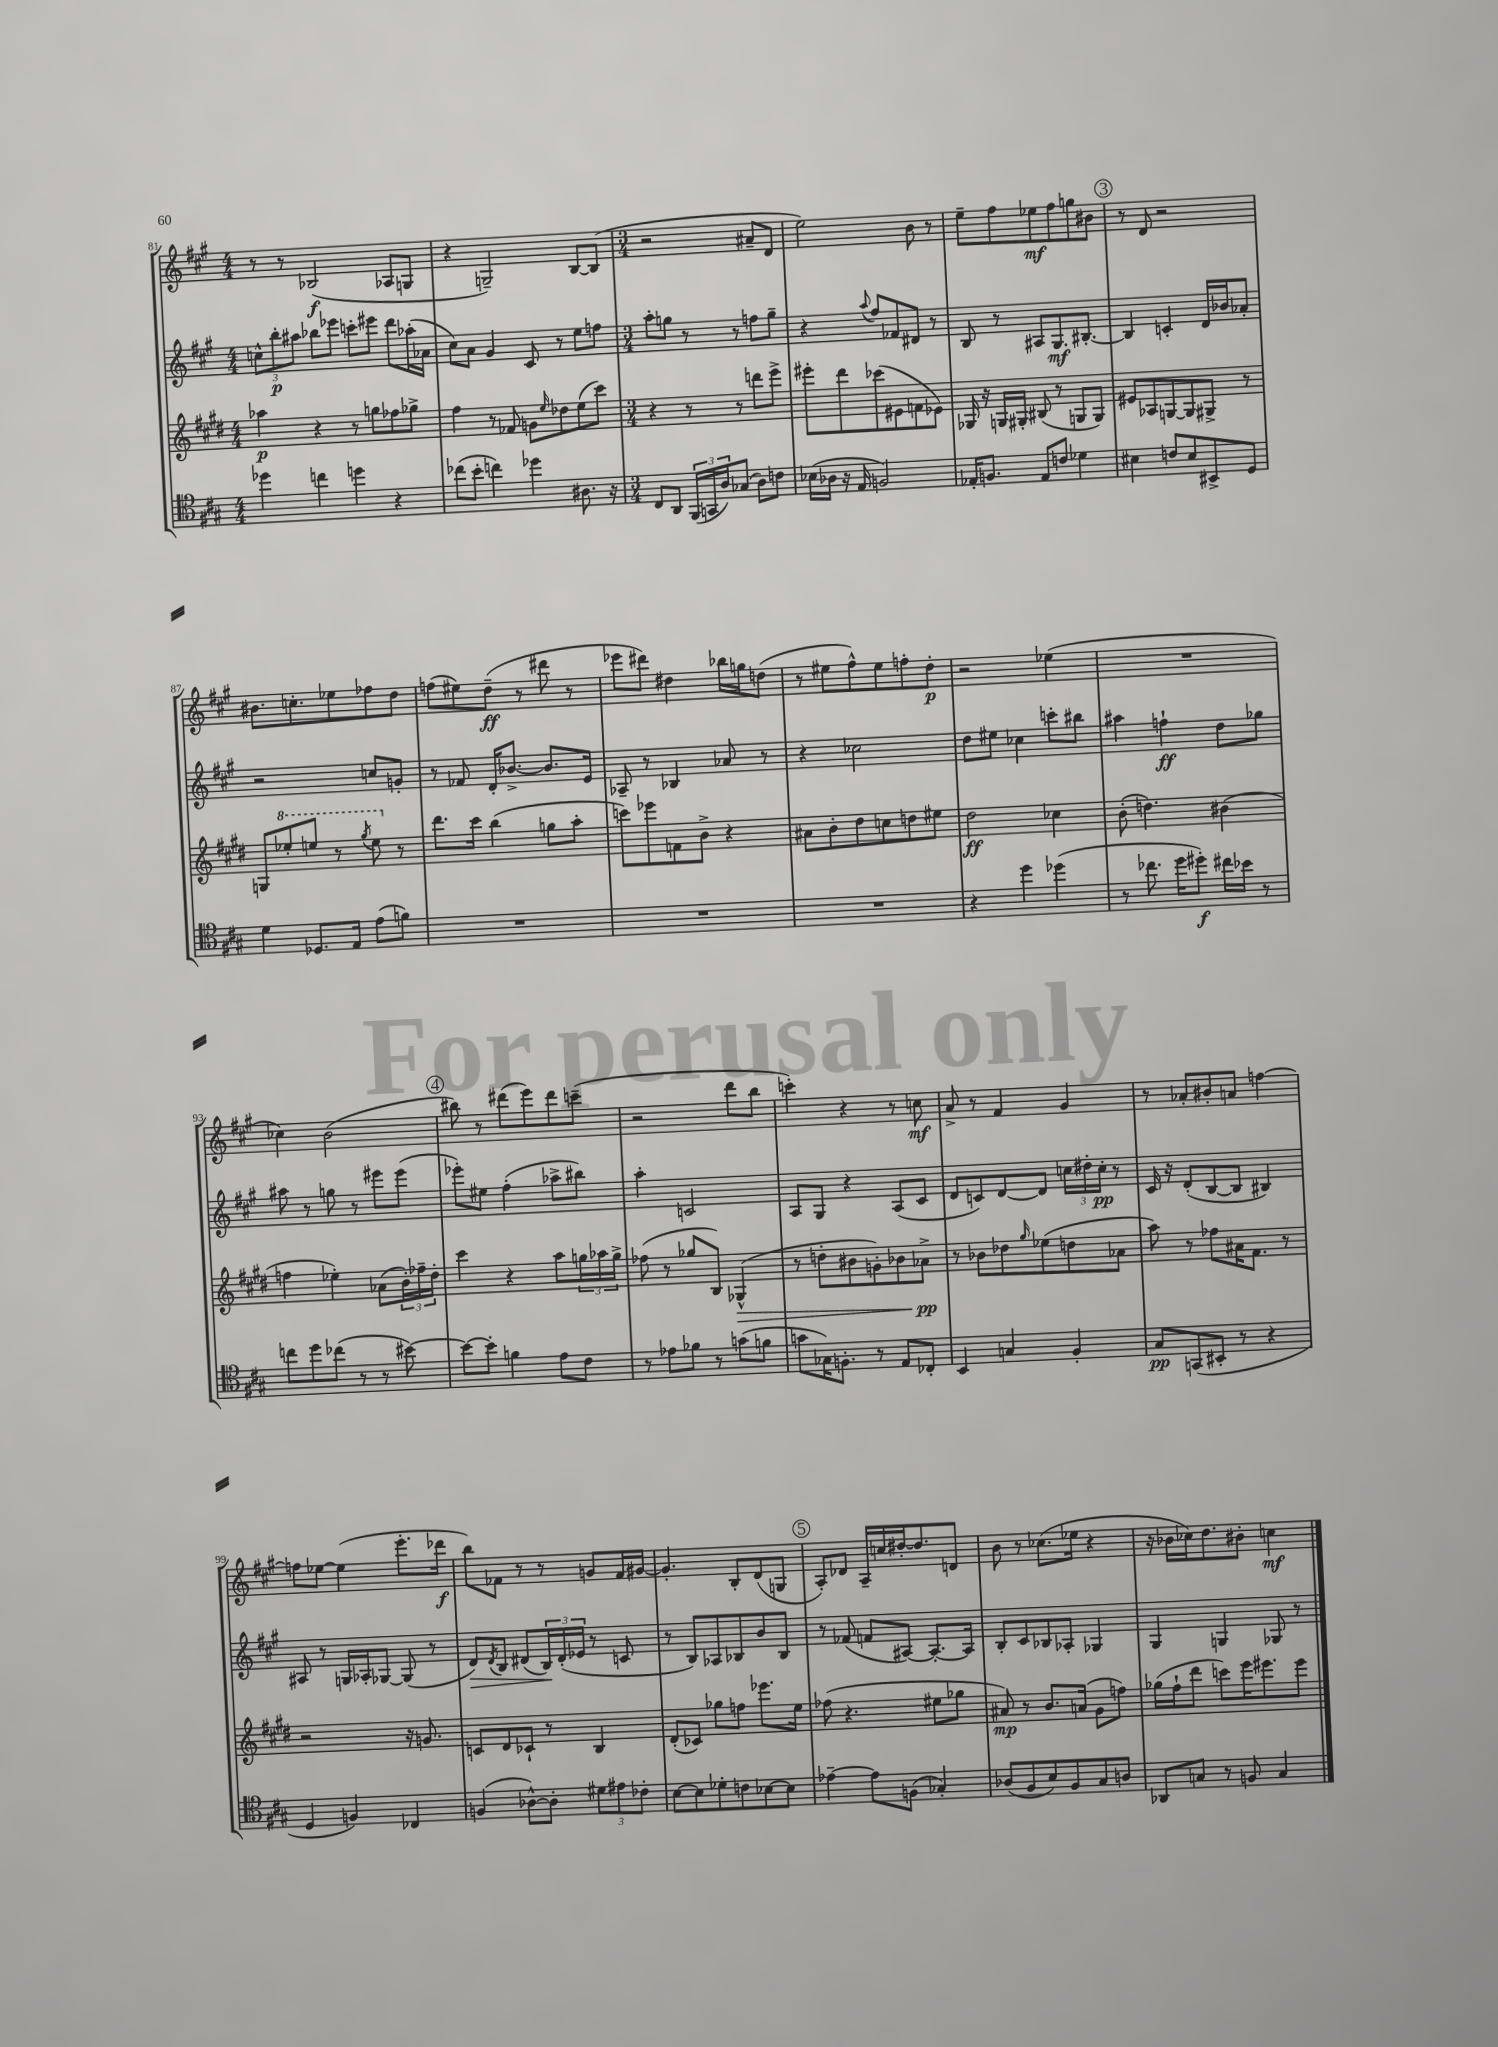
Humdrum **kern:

**kern	**kern	**kern	**kern
*staff4	*staff3	*staff2	*staff1
*clefC4	*clefG2	*clefG2	*clefG2
*k[f#c#g#]	*k[f#c#g#d#]	*k[f#c#g#]	*k[f#c#g#]
*M4/4	*M4/4	*M4/4	*M4/4
4dd-	4aa-	12cc^^	8r
.	.	12bb'	.
.	.	.	8r
.	.	12aa#	.
4cc	4r	8bb-	(2B-
.	.	8eee-	.
4dd	8r	8ccc'	.
.	8gg	8eee#	.
4r	8ff-	8ddd	8A-
.	8gg-^	(16aa-'	8G
.	.	16a-	.
=	=	=	=
(8cc-	4ff#	8cc#)	4r
8b'	.	8a	.
4cc)	8r	4g#	2G~)
.	8f-	.	.
4dd-	8g	8c#	.
.	16qqee	.	.
.	8dd-	8r	.
8.A#	(8ee	8ee	[8B
.	8ccc#)	8ff	(8B]
16r	.	.	.
=	=	=	=
*M3/4	*M3/4	*M3/4	*M3/4
8C#	4r	8aa'	2r
8AA	.	8gg	.
(24FF#	8r	8r	.
24GG	.	.	.
24A)	.	.	.
(8G-	8r	8r	.
8A)	8ddd	8ff	8a#~
8c	8eee^	8gg~	8d
=	=	=	=
(16B-	8eee#'	4r	2ee)
16A-	.	.	.
16r	8ddd#	.	.
16E	.	.	.
.	.	8qqaa	.
2F)	(8ccc-	8ff#	.
.	8e#	8f-	.
.	8f	8d#	8b
.	8e-)	8r	8r
=	=	=	=
16E-'	16G-	8B	8ee~
8.F	16r	.	.
.	16G	8r	8ff#
.	16G#'	.	.
8E-	(8B#	8A#	8ee-
8c	8r	8.G#	8ff#
4d-	8G	.	8gg
.	.	[8.B#'	.
.	8G)	.	8b#
=	=	=	=
4B#	8e#	4B#]	8r
.	8A-	.	8d
8c	[8G	4c'	2r
8B#	8G]	.	.
8BB#^	8G#^	16d	.
.	.	16b-	.
8D	8r	8a-'	.
=	=	=	=
4d	8G	2r	8.b#
.	8eee-'	.	.
.	.	.	8.cc'
8.D-	8eee	.	.
.	8r	.	8ee-
16E	.	.	.
.	8qggg#	.	.
(8e	8eee	8cc	8ff-
8f)	8r	8g'	8dd
=	=	=	=
2.r	8.ddd#	8r	(8ff
.	.	8f-	8ee#)
.	16ccc#	.	.
.	(4bb	16d'	(8dd~
.	.	[8.b-^	.
.	.	.	8r
.	8gg	8.b-]	8ddd#
.	8aa'	.	8r
.	.	16e	.
=	=	=	=
2.r	8ccc)	8A-~	8eee-
.	8eee-	8r	8ddd#)
.	8f	4B-	4dd#
.	8b^	.	.
.	4r	8a-	16bb-
.	.	.	16gg
.	.	8r	(8dd
=	=	=	=
2.r	8a#	4r	8r
.	8b'	.	8ee#
.	8dd#	2cc-	8ff#^^)
.	8cc	.	8ee#
.	8dd	.	8ff'
.	8ee#	.	8dd'
=	=	=	=
4r	2dd#	8dd	2r
.	.	8ee#	.
4dd	.	4cc-	.
(4dd-	4cc-	8ccc'	(4ee-
.	.	8bb#	.
=	=	=	=
8r	(8b'	4aa#	2.r
8.cc-	4.dd)	.	.
.	.	4ff`	.
16dd	.	.	.
8dd#')	.	.	.
16cc#	(4b#	8dd	.
16b-	.	.	.
8r	.	8gg-	.
=	=	=	=
8cc	4ff	8aa#	4cc-)
8dd	.	8r	.
(8cc-	4ee-')	8gg	(2b
8r	.	8r	.
8r	(8a-	8eee#	.
[8b#)	24b')	(8eee#	.
.	24ff-~	.	.
.	24dd#'	.	.
=	=	=	=
8b#_	4ccc#	8eee-')	8bb#)
8b#']	.	8ee#	8r
4f	4r	(4ff#'	(8ddd#
.	.	.	8eee)
8e	8aa	8aa-^	8ddd#
8c#	24gg	8bb#)	(8ccc~
.	24aa-	.	.
.	24gg^	.	.
=	=	=	=
8r	(8ff-	4aa'	2r
8e-	8r	.	.
8f-	8gg-	2c	.
8r	8B)	.	.
(8g	(4G-^^	.	8ddd
8f	.	.	8bb
=	=	=	=
8g	8r	8A	4ccc')
16G-)	8dd'	8G#	.
8.F'	.	.	.
.	8b#	4r	4r
8r	8g')	.	.
8E	8b-	(8A	8r
8C-'	8a-^	8c#	8cc
=	=	=	=
4BB	8r	8d	8a^
.	8b-	8c)	8r
4G	8dd-	[8d	4f#
.	16qqgg#	.	.
.	(8ee-	8d]	.
4F#'	8dd	24cc	4g#
.	.	24dd#'	.
.	.	24cc'	.
.	8a-	8r	.
=	=	=	=
8G#	8aa)	16c#	8r
.	.	16r	.
(8GG	8r	(8d'	8a-'
8BB#'	8ff-	[8B	8b#'
8r	16a#	8B]	8a
.	8.f#	.	.
4r	.	4B#)	[4ff
.	8r	.	.
=	=	=	=
4D	2r	8A#	8ff]
.	.	8r	[8ee-
4F)	.	16G	(4ee-]
.	.	16A-'	.
.	.	[8G-	.
4C-	16r	(8G-]	8.eee'
.	8.g	.	.
.	.	8r	.
.	.	.	16ddd-
=	=	=	=
(4F	8c	8d)	8bb)
.	.	8qd	.
.	8d#	8B	8f-
[8A-^^)	8c-`	(8d#	8r
8A-']	8r	24B)	8r
.	.	(24d#'	.
.	.	24e-	.
12d#	4B	8r	8g
12e#	.	.	.
.	.	8c	16f-
12c-'	.	.	.
.	.	.	[16g#
=	=	=	=
[8B	(8d#'	8r	4.g#']
8B]	8c-)	8B)	.
8d-'	8gg-	8A-	.
8c	8ff	8B-	8B'
[8B-	8.eee-	8b	(8d
8B-]	.	8B-	8G
.	16ee	.	.
=	=	=	=
[4e-~	(8ff-	8r	8A')
.	4.r	(8f-	8d-
8e-]	.	8f	16A~
.	.	.	16cc
(8F	.	[8A#)	[16dd#'
.	.	.	8.dd#]
4G-')	8ee#	8.A#'_	.
.	8gg-	.	8d
.	.	16A#]	.
=	=	=	=
(8A-	8a#)	8B'	8b
8F#	8r	8c#	8r
8B)	8.b	8B-	(8.cc-
8F#	.	8A-'	.
.	(16a	.	16ee-
8G#	8g#	4G-	4r
8A	8ff)	.	.
=	=	=	=
8AA-	(16gg-	4G#	16r
.	16ff#`	.	16b-
8G	8ddd#	.	16cc-)
.	.	.	8.dd
8r	8ccc)	4G	.
8F	16eee	.	8b#'
.	8.eee#	.	.
4G	.	8G-	4cc
.	8eee#	8r	.
==	==	==	==
*-	*-	*-	*-
